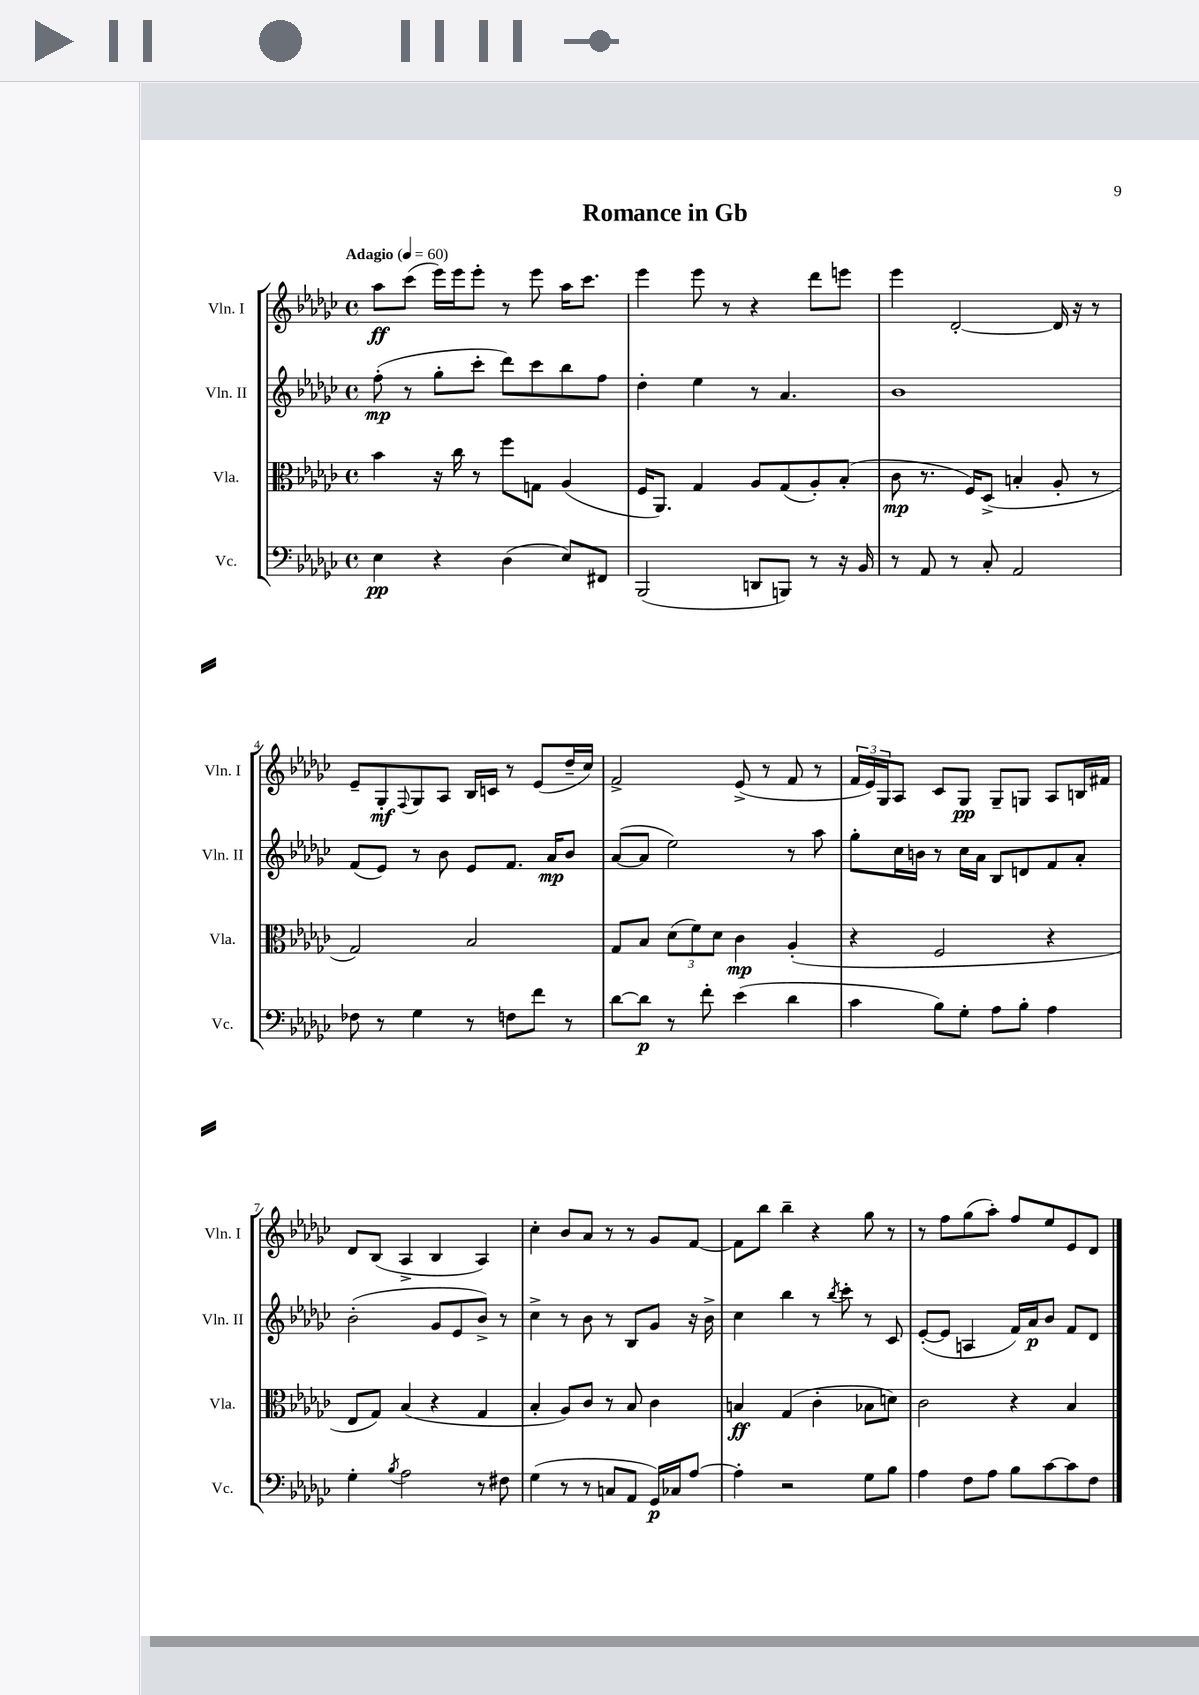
\header { title = "Romance in Gb" }
<<
\new StaffGroup <<
\new Staff = "s0" \with { instrumentName = "Vln. I" shortInstrumentName = "Vln. I" } {
    \clef treble \key ges \major \defaultTimeSignature \time 4/4 \tempo "Adagio" 4 = 60
    aes''8\ff ces'''8( ees'''16) ees'''16 ees'''8-. r8 ees'''8 aes''16 ces'''8. |
    ees'''4 ees'''8 r8 r4 des'''8 e'''8 |
    ees'''4 des'2~-. des'16 r16 r8 |
    ees'8-- ges8-.\mf \appoggiatura { f8 } ges8 aes8 bes16 c'16 r8 ees'8( des''16-- ces''16) |
    f'2-> ees'8->( r8 f'8 r8 |
    \tuplet 3/2 { f'16 ees'16) ges16 } aes8 ces'8 ges8\pp ges8-- g8 aes8 b16 fis'16 |
    des'8 bes8( aes4-> bes4 aes4) |
    ces''4-. bes'8 aes'8 r8 r8 ges'8 f'8~ |
    f'8 bes''8 bes''4-- r4 ges''8 r8 |
    r8 f''8 ges''8( aes''8-.) f''8 ees''8 ees'8 des'8 \bar "|." |
}
\new Staff = "s1" \with { instrumentName = "Vln. II" shortInstrumentName = "Vln. II" } {
    \clef treble \key ges \major \defaultTimeSignature \time 4/4
    f''8-.\mp( r8 ges''8-. ces'''8-. des'''8) ces'''8 bes''8 f''8 |
    des''4-. ees''4 r8 aes'4. |
    bes'1 |
    f'8( ees'8) r8 bes'8 ees'8 f'8. aes'16\mp bes'8 |
    aes'8~( aes'8 ees''2) r8 aes''8 |
    ges''8-. ces''16 b'16 r8 ces''16 aes'16 bes8 d'8 f'8 aes'8-. |
    bes'2-.( ges'8 ees'8 bes'8->) r8 |
    ces''4-> r8 bes'8 r8 bes8 ges'8 r16 bes'16-> |
    ces''4 bes''4 r8 \acciaccatura { bes''8 } ces'''8-. r8 ces'8 |
    ees'8~-.( ees'8 a4 f'16) aes'16\p bes'8 f'8 des'8 \bar "|." |
}
\new Staff = "s2" \with { instrumentName = "Vla." shortInstrumentName = "Vla." } {
    \clef alto \key ges \major \defaultTimeSignature \time 4/4
    bes'4 r16 ces''16 r8 f''8 g8 aes4( |
    f16 aes,8.) ges4 aes8 ges8( aes8-.) bes8-.( |
    ces'8\mp r8. f16) des8->( b4-. aes8-. r8 |
    ges2) bes2 |
    ges8 bes8 \tuplet 3/2 { des'8( f'8) des'8 } ces'4\mp aes4-.( |
    r4 f2 r4 |
    ees8 ges8) bes4( r4 ges4 |
    bes4-. aes8) ces'8 r8 bes8 ces'4 |
    b4\ff ges4( ces'4-. bes8 d'8) |
    ces'2 r4 bes4 \bar "|." |
}
\new Staff = "s3" \with { instrumentName = "Vc." shortInstrumentName = "Vc." } {
    \clef bass \key ges \major \defaultTimeSignature \time 4/4
    ees4\pp r4 des4( ees8) fis,8 |
    bes,,2( d,8 b,,8) r8 r16 bes,16 |
    r8 aes,8 r8 ces8-. aes,2 |
    fes8 r8 ges4 r8 f8 f'8 r8 |
    des'8~ des'8\p r8 f'8-. ees'4( des'4 |
    ces'4 bes8) ges8-. aes8 bes8-. aes4 |
    ges4-. \acciaccatura { bes8 } aes2 r8 fis8 |
    ges4( r8 r8 c8 aes,8 ges,16\p) ces16 aes8~ |
    aes4-. r2 ges8 bes8 |
    aes4 f8 aes8 bes8 ces'8~ ces'8 f8 \bar "|." |
}
>>
>>
